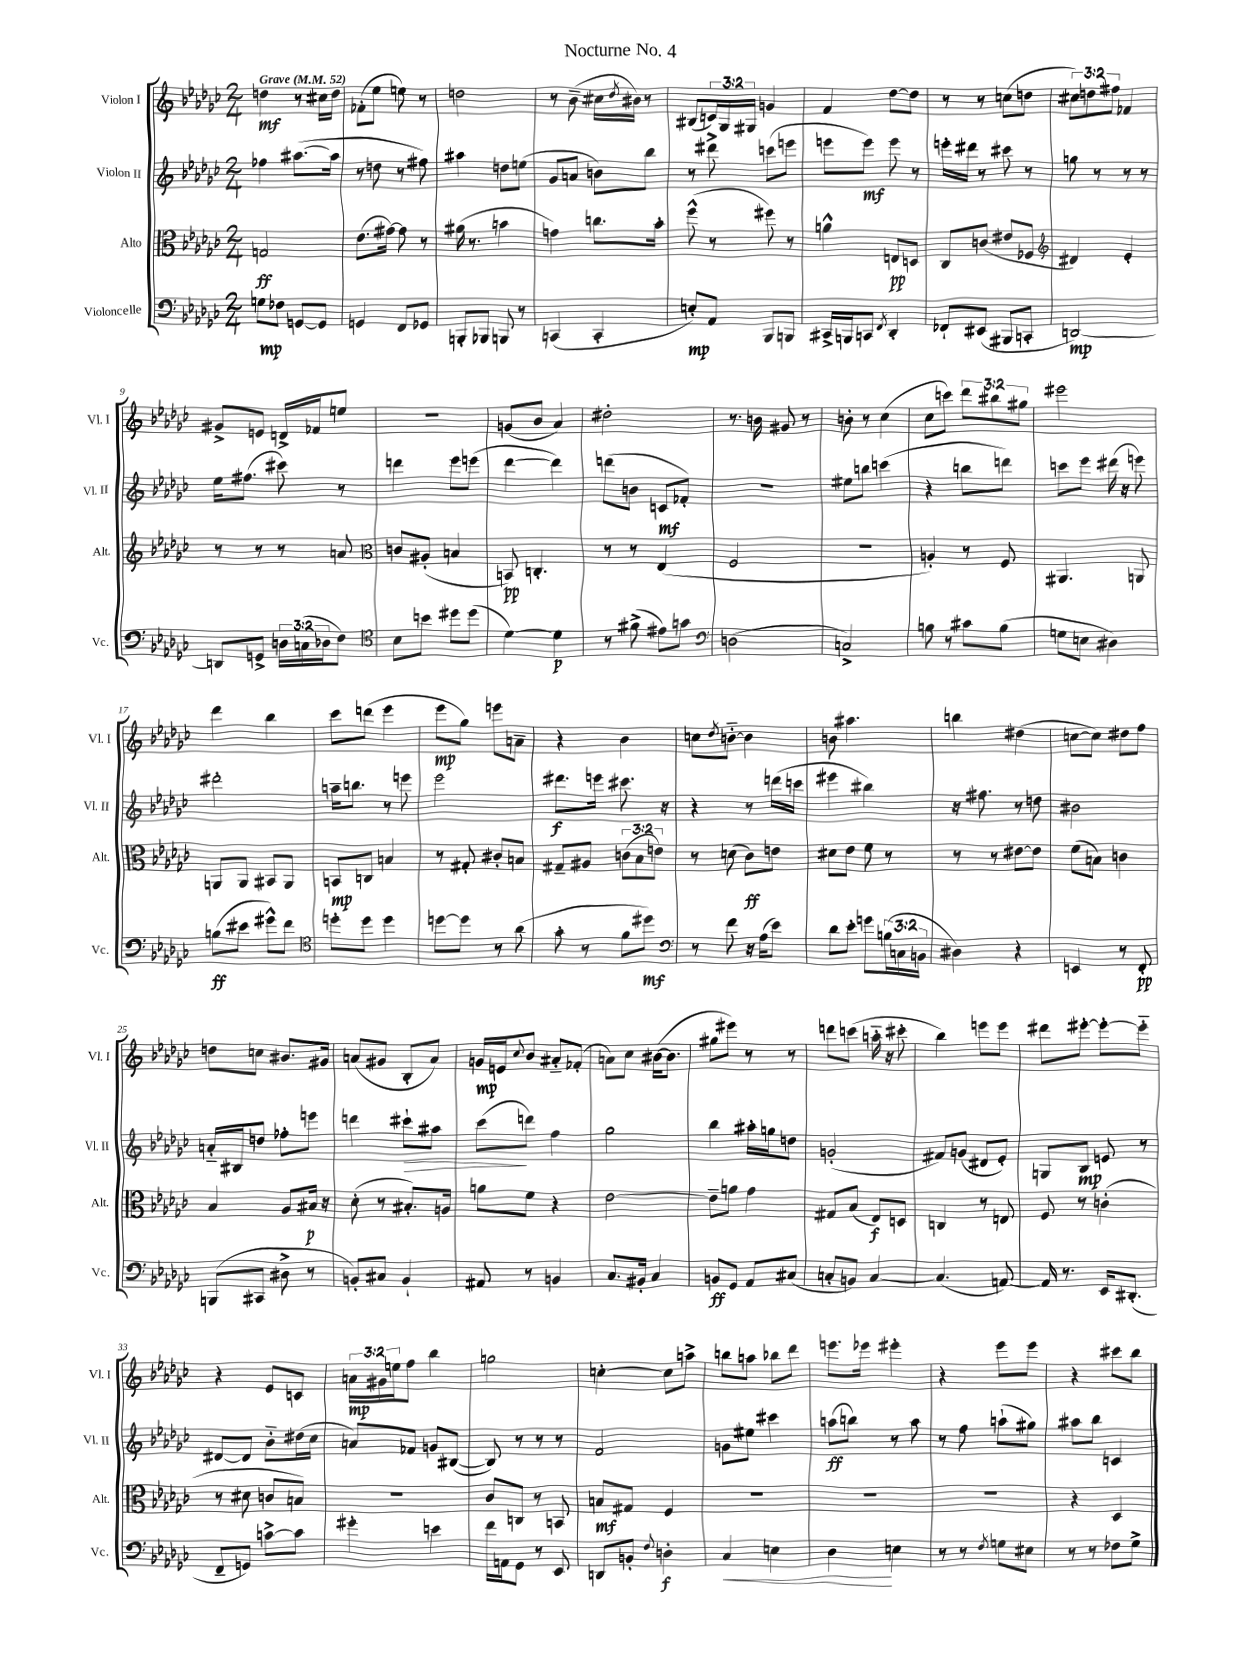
\header { title = "Nocturne No. 4" }
<<
\new StaffGroup <<
\new Staff = "s0" \with { instrumentName = "Violon I" shortInstrumentName = "Vl. I" } {
    \clef treble \key ges \major \numericTimeSignature \time 2/4 \override Staff.TupletNumber.text = #tuplet-number::calc-fraction-text \tempo "Grave" 4 = 52
    d''4\mf r8 cis''16 d''16 |
    fes'8-.( ees''8 e''8) r8 |
    d''2 |
    r8 bes'8--( cis''16 \acciaccatura { des''8 } bis'16) r8 |
    bis8( \tuplet 3/2 { c'16) ges16 gis16 } g'4 |
    f'4 des''8~ des''8 |
    r8 r8 c''8( d''8 |
    \tuplet 3/2 { cis''8) d''8 fis''8 } fes'4 |
    gis'8-> e'8 d'16-> fes'16 e''8 |
    r2 |
    g'8( bes'8 aes'4) |
    dis''2-. |
    r8. b'16 gis'8 r8 |
    b'8-. r8 ces''4( |
    ces''8 c'''8) \tuplet 3/2 { des'''8 bis''8 gis''8 } |
    eis'''2 |
    des'''4 bes''4 |
    ces'''8 d'''8( ees'''4 |
    ees'''8\mp ges''8) e'''8 a'8-- |
    r4 bes'4 |
    c''8 \acciaccatura { des''8 } b'8~-_ b'4 |
    b'8 ais''4. |
    b''4 dis''4( |
    c''8~ c''8) dis''8 f''8 |
    d''8 c''8 bis'8. gis'16 |
    a'8( gis'8 bes8-. a'8) |
    g'16\mp e'16 \appoggiatura { ces''8 } bes'8 ais'8-_ fes'8-.( |
    a'8) ces''8 bis'16~( bis'8. |
    gis''8 eis'''8) r8 r8 |
    d'''8 c'''8( a''16-_ r16 cis'''8-. |
    bes''4) e'''8 e'''8 |
    dis'''8 eis'''8~-. eis'''8~-. eis'''8-_ |
    r4 ees'8 c'8 |
    \tuplet 3/2 { a'16\mp gis'16 e''16 } f''8 bes''4 |
    g''2 |
    c''4~-. c''8 a''8-> |
    b''8 a''8 bes''8 des'''8 |
    e'''8. ees'''16 eis'''4-. |
    r4 ees'''8 ees'''8 |
    r4 cis'''8 bes''8 \bar "|." |
}
\new Staff = "s1" \with { instrumentName = "Violon II" shortInstrumentName = "Vl. II" } {
    \clef treble \key ges \major \numericTimeSignature \time 2/4
    fes''4 ais''8.~( ais''16 |
    r8 d''8 r8 fis''8) |
    ais''4 d''8 e''8( |
    ges'8 a'8 b'8) bes''8 |
    r8 dis'''8-> c'''8( e'''8 |
    e'''8 e'''8\mf) e'''8 r8 |
    e'''16-. dis'''16 r8 cis'''8 r8 |
    g''8 r8 r8 r8 |
    ees''16 fis''8.( cis'''8) r8 |
    d'''4 ees'''8 e'''8( |
    des'''4~ des'''4) |
    d'''8( b'8 c'8\mf fes'8-.) |
    r2 |
    eis''8 b''8 c'''4( |
    r4 b''8 d'''8) |
    c'''8 ees'''8 dis'''16( r16 e'''8) |
    dis'''2-. |
    a''16-- b''8. r8 e'''8 |
    ees'''2 |
    dis'''8.\f e'''16 cis'''8. r16 |
    r4 r8 d'''16( c'''16 |
    eis'''4 bis''4) |
    r16 fis''8. r8 d''8 |
    bis'2 |
    a'16-_ bis16 d''8 fes''8-. e'''8 |
    d'''4 cis'''8-!\> ais''8 |
    ces'''8\!( d'''8) f''4 |
    ges''2 |
    bes''4 ais''16-. g''16 d''8 |
    g'2-.( |
    fis'8) g'8( dis'8 ees'8-.) |
    g8 bes8\mp e'8 r8 |
    dis'8~ dis'8 bes'8-_ dis''16( ces''16 |
    a'8) fes'8 g'8 bis8~( |
    bis8) r8 r8 r8 |
    f'2 |
    g'8 eis''8 cis'''4 |
    a''8\ff( b''8) r8 a''8 |
    r8 f''8 a''8-!( gis''8) |
    ais''8 bes''8 c'4 \bar "|." |
}
\new Staff = "s2" \with { instrumentName = "Alto" shortInstrumentName = "Alt." } {
    \clef alto \key ges \major \numericTimeSignature \time 2/4 \override Staff.TupletNumber.text = #tuplet-number::calc-fraction-text
    g2\ff |
    ees'8.( gis'16~) gis'8 r8 |
    ais'16( r8. b'4 |
    g'4) c''8. bes'16-. |
    f''8-^( r8 fis''8) r8 |
    a'4-^ e8\pp d8 |
    ces8 c'8( eis'8 fes8 |
    \clef treble dis'4) ees'4-. |
    r8 r8 r8 a'8 |
    \clef alto c'8 ais8-.( b4 |
    b,8\pp) c4.-. |
    r8 r8 ees4( |
    f2 |
    R2 |
    a4-.) r8 f8 |
    ais,4. a,8 |
    a,8 a,8 bis,8 a,8 |
    b,8\mp c8 b4 |
    r8 gis8-. cis'8-. b8 |
    gis8-- ais8 \tuplet 3/2 { c'8( bes8 e'8) } |
    r8 d'8( ces'8\ff) e'8 |
    dis'8 ees'8 f'8 r8 |
    r8 r8 eis'8~ eis'8 |
    f'8( b8) c'4 |
    bes4 aes8 bis16\p r16 |
    des'8-.( r8 bis8.-.) a16 |
    a'8 f'8 r4 |
    ees'2~ |
    ees'8-- a'8 ges'4 |
    gis8 bes8( ees8\f) d8 |
    c4 r8 e8 |
    f8 r8 c'4-.( |
    r8 dis'8 c'8 b8) |
    R2 |
    ces'8 c8 r8 b,8 |
    b8\mf gis8 f4 |
    R2 |
    R2 |
    R2 |
    r4 des4 \bar "|." |
}
\new Staff = "s3" \with { instrumentName = "Violoncelle" shortInstrumentName = "Vc." } {
    \clef bass \key ges \major \numericTimeSignature \time 2/4 \override Staff.TupletNumber.text = #tuplet-number::calc-fraction-text
    g8\mp fes8 g,8~ g,8 |
    g,4 f,8 ges,8 |
    b,,8-. bes,,8 b,,8 r8 |
    c,4( c,4-. |
    e8-.\mp) aes,8 bes,,8 b,,8 |
    cis,16-> b,,16 c,8 \acciaccatura { f,8 } des,4-. |
    fes,8-! eis,8( bis,,8 c,8-. |
    d,2~\mp) |
    d,8 g,8-> \tuplet 3/2 { d16 c16( des16 } f8) |
    \clef tenor bes8 b'8 dis''8 dis''8( |
    des'4~) des'4\p |
    r8 fis'8->( eis'8) g'8 |
    \clef bass d2( |
    c2->) |
    b8 r8 cis'8 b8( |
    g8 e8 dis4) |
    b8\ff( eis'8 gis'8-^) f'8 |
    \clef tenor d''8-. d''8 d''4 |
    d''8~ d''8 r8 aes'8( |
    ges'8-. r8 f'8 dis''8\mf) |
    \clef bass r8 f'8 r16 aes16( ees'8) |
    des'8 ees'8-. g'8 \tuplet 3/2 { b16( c16 b,16 } |
    dis4) r4 |
    e,4 r8 f,8-.\pp |
    b,,8( cis,8 dis8-> r8 |
    b,8-.) cis8 b,4-! |
    ais,8 r8 b,4 |
    ces8. bis,16-. ces4 |
    b,8\ff ges,8 aes,8 cis8( |
    c8-. b,8) c4~ |
    c4.( a,8~) |
    a,16 r8. ees,16 dis,8.-.( |
    f,8-- g,8) c'8~-> c'8 |
    gis'4-. e'4 |
    f'16 a,16 ges,8 r8 ees,8 |
    d,8 b,8-. \appoggiatura { f8 } d4-.\f |
    ces4\< e4 |
    des4\! e4 |
    r8 r8 \acciaccatura { f8 } g8 eis8 |
    r8 r8 fes8 ges8-> \bar "|." |
}
>>
>>
